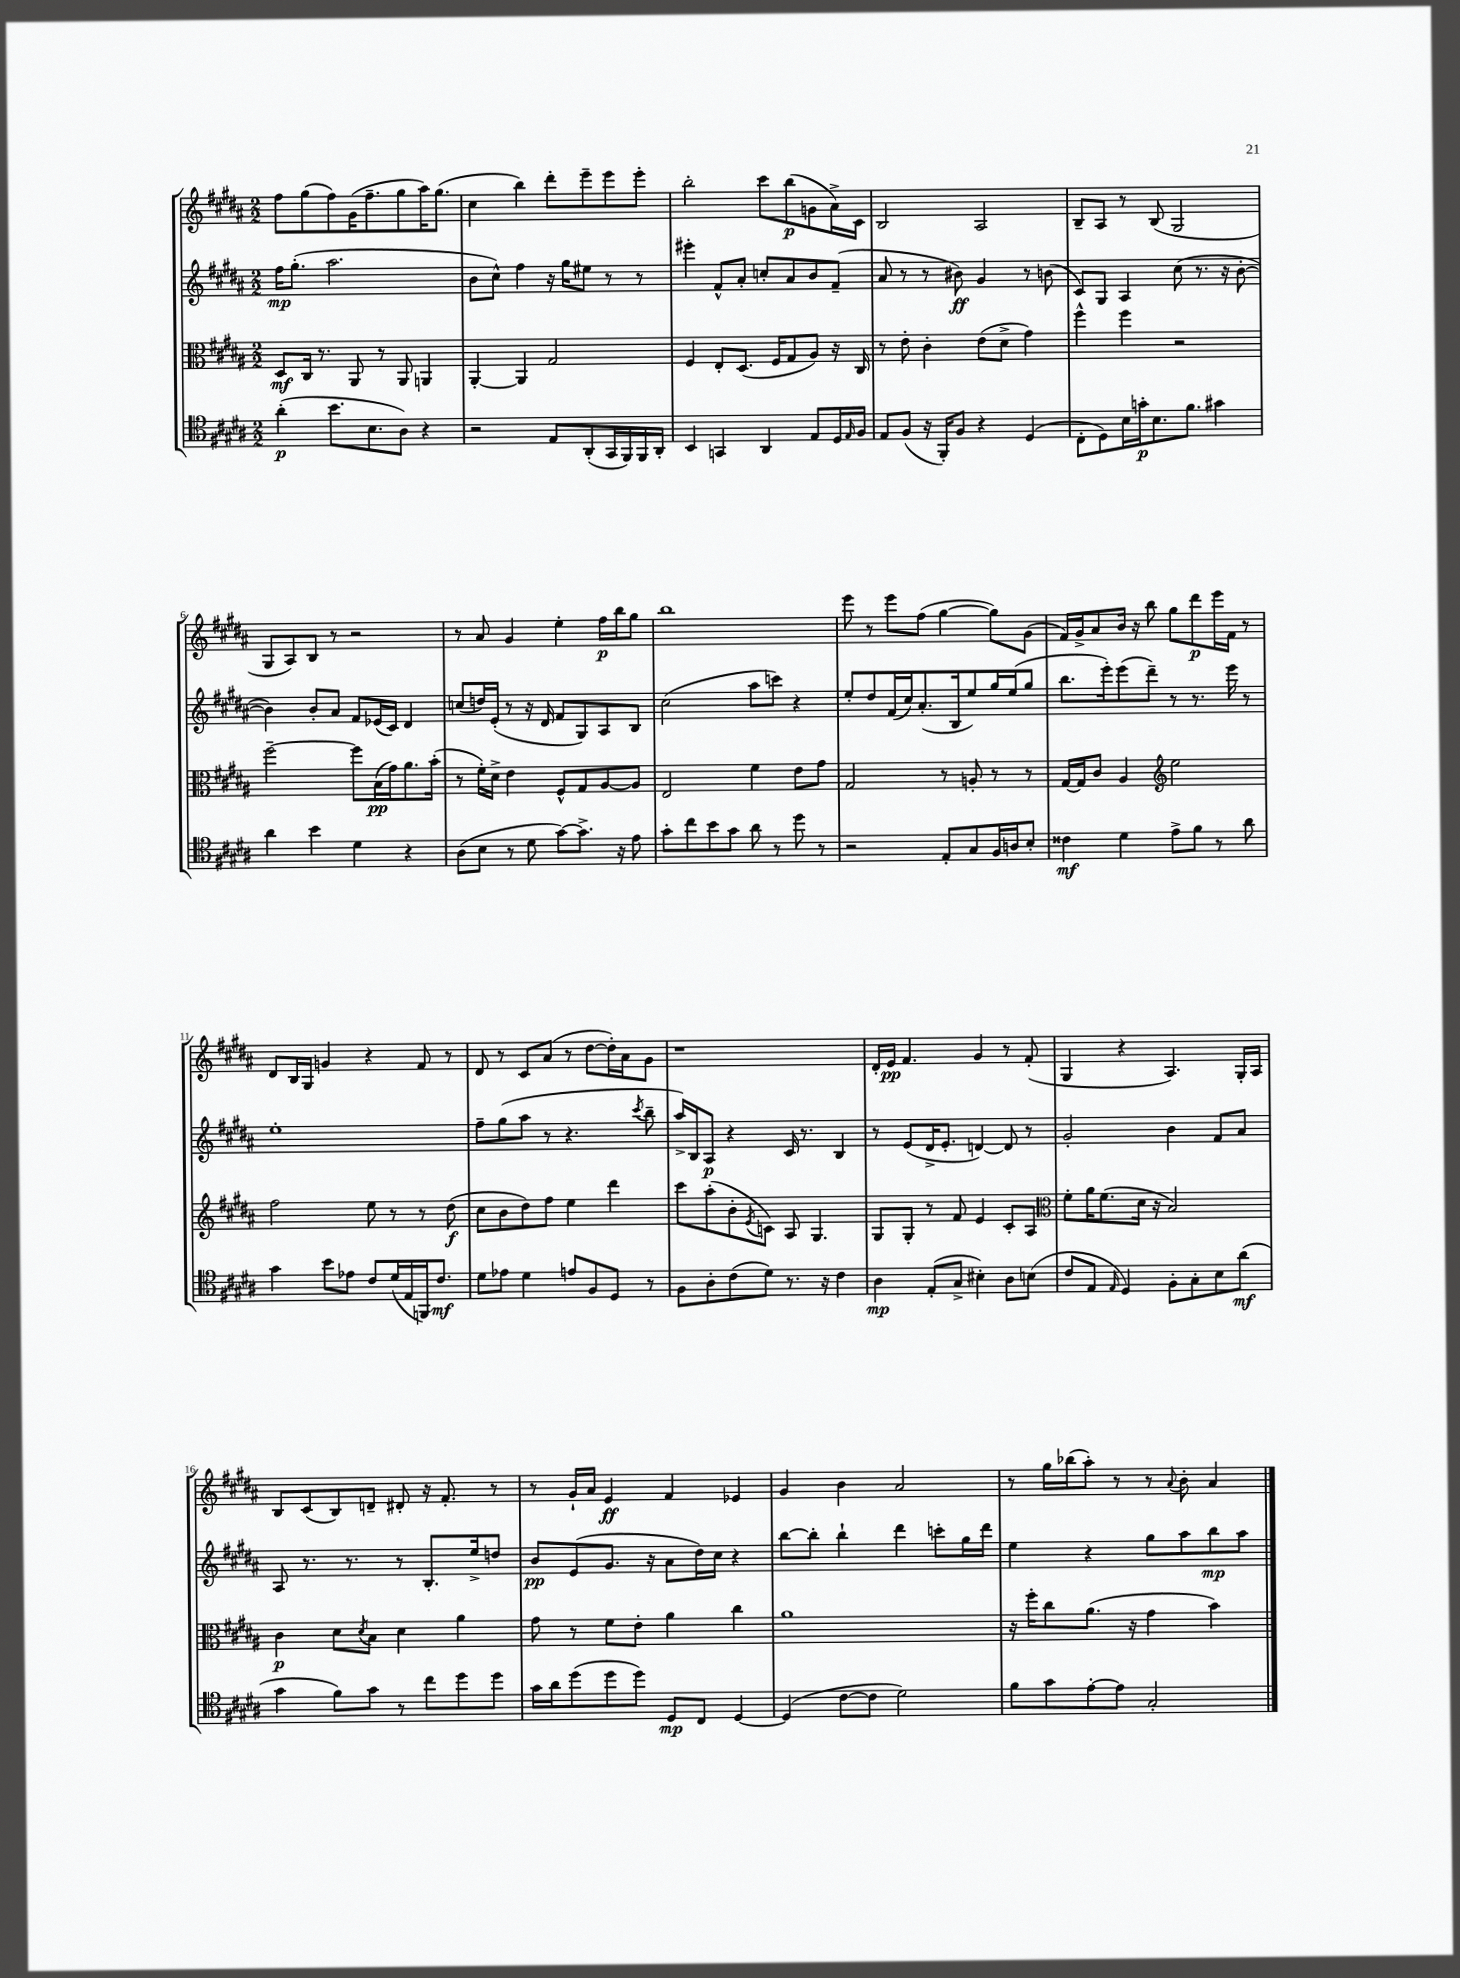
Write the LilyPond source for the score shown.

<<
\new StaffGroup <<
\new Staff = "s0" {
    \clef treble \key b \major \numericTimeSignature \time 2/2
    fis''8 gis''8( fis''8) gis'16( fis''8.-- gis''8 ais''16) gis''8.( |
    cis''4 b''4) dis'''8-. e'''8-- e'''8 e'''8-. |
    b''2-. cis'''8 b''8\p( g'8 ais'16->) cis'16 |
    b2 ais2 |
    b8-- ais8 r8 b8( gis2 |
    gis8 ais8) b8 r8 r2 |
    r8 ais'8 gis'4 e''4-. fis''16\p b''16 gis''8 |
    b''1 |
    e'''8 r8 e'''8 fis''8( gis''4~ gis''8) gis'8( |
    fis'16) gis'16-> ais'8 b'16 r16 b''8 gis''8 dis'''8\p e'''16 fis'16 r8 |
    dis'8 b16 gis16 g'4 r4 fis'8 r8 |
    dis'8 r8 cis'8 ais'8( r8 dis''8~ dis''16-.) ais'16 gis'8 |
    r1 |
    dis'16-. e'16\pp fis'4. gis'4 r8 fis'8-.( |
    gis4 r4 ais4.) gis16-. ais16 |
    b8 cis'8( b8) d'8-- dis'8-. r16 fis'8.-. r8 |
    r8 gis'16-! ais'16 e'4\ff fis'4 ees'4 |
    gis'4 b'4 ais'2 |
    r8 gis''16 bes''16( ais''8-.) r8 r8 \appoggiatura { ais'8 } b'8-. ais'4 \bar "|." |
}
\new Staff = "s1" {
    \clef treble \key b \major \numericTimeSignature \time 2/2
    fis''16\mp gis''8.-.( ais''2. |
    b'8 cis''8-^) fis''4 r16 gis''16 eis''8 r8 r8 |
    eis'''4-. fis'8-^ ais'8-. c''8-. ais'8 b'8 fis'8--( |
    ais'8 r8 r8 bis'8\ff) gis'4 r8 b'8( |
    cis'8) gis8 ais4 cis''8( r8. r16 b'8~-. |
    b'4) b'8-. ais'8 fis'8 ees'16( cis'16) dis'4 |
    c''8( d''16) e'16-.( r8 r16 dis'16 fis'8 gis8) ais8 b8 |
    cis''2( ais''8 c'''8) r4 |
    e''8-. dis''8 fis'16( cis''16) ais'8.-.( b16 e''8) gis''16 e''16( gis''8 |
    b''8. e'''16-.) e'''8( dis'''8--) r8 r8. e'''16 r8 |
    e''1-. |
    fis''8-- gis''8( ais''8 r8 r4. \acciaccatura { cis'''8 } b''8-- |
    ais''16->) b16 ais8\p r4 cis'16 r8. b4 |
    r8 e'8( dis'16-> e'8.-. d'4~) d'8 r8 |
    gis'2-. b'4 fis'8 ais'8 |
    ais8 r8. r8. r8 b8.-. e''16-> d''8 |
    b'8\pp e'8( gis'8. r16 ais'8 dis''16) cis''16 r4 |
    b''8~ b''8-. b''4-! dis'''4 c'''8-. gis''16 dis'''16 |
    e''4 r4 gis''8 ais''8 b''8\mp ais''8 \bar "|." |
}
\new Staff = "s2" {
    \clef alto \key b \major \numericTimeSignature \time 2/2
    dis8\mf cis16 r8. ais,8 r8 ais,8 a,4 |
    ais,4~-. ais,4 gis2 |
    fis4 e8-. dis8.( fis16 gis8 ais8) r16 cis16 |
    r8 e'8-. cis'4-. e'8( dis'8-> gis'4) |
    fis''4-^ fis''4 r2 |
    fis''2~-- fis''8 b16\pp( gis'16) ais'8. b'16-.( |
    r8 fis'16-.) dis'16-> e'4 fis8-^ gis8 ais8~ ais8 |
    e2 fis'4 e'8 gis'8 |
    gis2 r8 a8-. r8 r8 |
    gis16~ gis16 cis'8 ais4 \clef treble e''2 |
    fis''2 e''8 r8 r8 dis''8\f( |
    cis''8 b'8 dis''8) fis''8 e''4 dis'''4 |
    cis'''8 ais''8-.( b'8-. \acciaccatura { e'8 } c'8) ais8 gis4. |
    gis8 gis8-. r8 fis'8 e'4 cis'8-. ais8 |
    \clef alto fis'8-. ais'16 fis'8.( dis'16 r16 b2) |
    cis'4\p dis'8 \acciaccatura { dis'8 } b8 dis'4 ais'4 |
    gis'8 r8 fis'8 e'8-. ais'4 cis''4 |
    ais'1 |
    r16 fis''16-. cis''8 ais'8.( r16 gis'4 b'4) \bar "|." |
}
\new Staff = "s3" {
    \clef tenor \key b \major \numericTimeSignature \time 2/2
    ais'4-.\p( b'8. b8. ais8) r4 |
    r2 e8 ais,8-.( gis,16 fis,16) fis,16 ais,16-. |
    b,4 g,4 ais,4 e8 dis16 \grace { e16 } fis16 |
    e8 fis8( r16 fis,16-.) fis8 r4 dis4( |
    cis8-. dis8) b16 g'16-.\p b8. fis'8. gis'4 |
    ais'4 b'4 dis'4 r4 |
    ais8( b8 r8 dis'8 gis'8~) gis'8.-> r16 e'8 |
    gis'8-. cis''8 b'8 gis'8 ais'8 r8 dis''8 r8 |
    r2 e8-. gis8 fis16 a16 b8-. |
    cisis'4\mf dis'4 e'8-> fis'8 r8 ais'8 |
    gis'4 b'8 ees'8 cis'8 dis'16( e16 f,16) cis'8.\mf |
    dis'8 ees'8 dis'4 e'8 fis8 dis8 r8 |
    fis8 ais8-. cis'8( dis'8) r8. r16 cis'4 |
    ais4\mp e8-.( gis8-> bis4-.) ais8 b8( |
    cis'8 e8 \grace { e16 } dis4) fis8-. gis8-. b8 ais'8\mf( |
    gis'4 fis'8) gis'8 r8 cis''8 dis''8 dis''8 |
    gis'16 ais'16 dis''8( dis''8 dis''8) dis8\mp cis8 dis4~ |
    dis4( cis'8~ cis'8 dis'2) |
    fis'8 gis'8 e'8~-. e'8 gis2-. \bar "|." |
}
>>
>>
